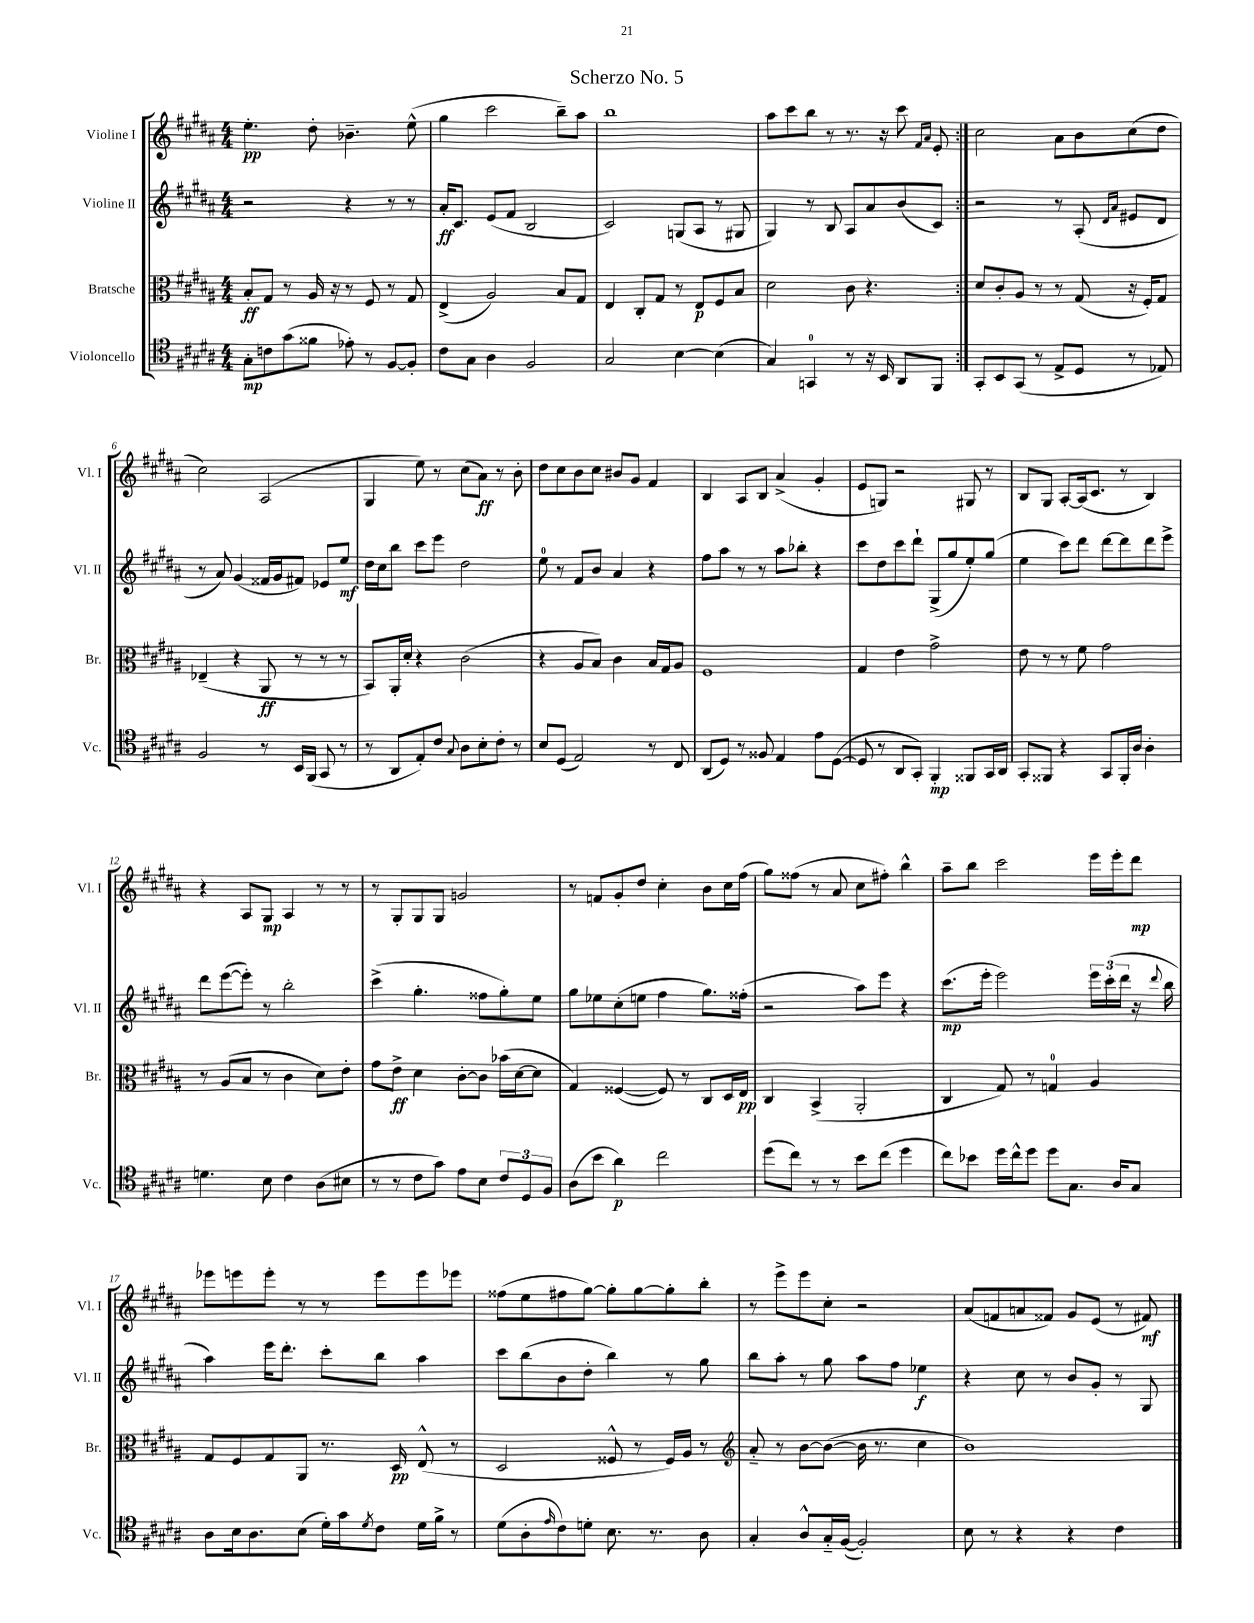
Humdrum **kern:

**kern	**kern	**kern	**kern
*staff4	*staff3	*staff2	*staff1
*clefC4	*clefC3	*clefG2	*clefG2
*k[f#c#g#d#a#]	*k[f#c#g#d#a#]	*k[f#c#g#d#a#]	*k[f#c#g#d#a#]
*M4/4	*M4/4	*M4/4	*M4/4
8G#'	8B'	2r	4.ee'
8c	8G#	.	.
(8g#	8r	.	.
8f##	16A#	.	8dd#'
.	16r	.	.
8e-')	8r	4r	4.b-~
8r	8F#	.	.
[8F#	8r	8r	.
8F#']	8G#	8r	(8ee^^
=	=	=	=
8c#	(4E^	16a#'	4gg#
.	.	8.c#	.
8G#	.	.	.
4A#	2A#)	(8e	2ccc#
.	.	8f#	.
2F#	.	2B	.
.	8B	.	8bb~)
.	8G#	.	8aa#
=	=	=	=
2G#	4E	2c#)	1bb
.	8C#'	.	.
.	8G#	.	.
[4B	8r	(8G	.
.	8E	8A#	.
(4B]	8F#	8r	.
.	8B	8G#	.
=	=	=	=
4G#)	2d#	4G#)	8aa#
.	.	.	8ccc#
4GG	.	8r	8bb
.	.	8B	8r
8r	8c#	8A#	8.r
16r	4.r	8a#	.
16BB	.	.	16r
8AA#	.	(8b	8ccc#
.	.	.	16qqf#
.	.	.	16qqa#
8FF#	.	8c#)	8e'
=:|!	=:|!	=:|!	=:|!
8GG#'	8d#	2r	2cc#
8BB	8c#'	.	.
(8GG#	8A#	.	.
8r	8r	.	.
8E^	8r	8r	8a#
8D#	(8G#	(8A#'	8b
.	.	16qqd#	.
.	.	16qqa#	.
8r	16r	8e#	(8cc#
.	16F#')	.	.
8E-)	8G#	8d#	8dd#
=	=	=	=
2F#	(4E-~	8r	2cc#)
.	.	8a#)	.
.	4r	(4g#	.
8r	8AA#	16f##	(2A#
.	.	16g#	.
16BB	8r	8f#)	.
(16FF#	.	.	.
8GG#	8r	8e-	.
8r	8r	8ee	.
=	=	=	=
8r	8BB)	16dd#	4G#
.	.	16cc#	.
8AA#	16AA#'	8bb	.
.	16d#'	.	.
8E')	4r	8ccc#	8ee)
8c#	.	8eee	8r
8qqG#	.	.	.
8A#	(2c#	2dd#	(8cc#
8B'	.	.	8a#)
8c#'	.	.	8r
8r	.	.	8b'
=	=	=	=
8B	4r	8ee	8dd#
(8D#	.	8r	8cc#
2E)	8A#	8f#	8b
.	8B)	8b	8cc#
.	4c#	4a#	8b#
.	.	.	8g#
8r	16B	4r	4f#
.	16G#	.	.
8C#	8A#	.	.
=	=	=	=
(8AA#	1F#	8ff#	4B
8D#)	.	8aa#	.
8r	.	8r	8A#
8F##	.	8r	8B
4E	.	8aa#	(4a#^
.	.	8bb-'	.
8e	.	4r	4g#'
([8D#	.	.	.
=	=	=	=
8D#]	4G#	8ccc#	8e
8r	.	8dd#	8G)
8AA#	4e	8ccc#	2r
8GG#')	.	8ddd#`	.
4FF#'	2g#^	(8G#^	.
.	.	8gg#	.
8FF##	.	8ee')	8G#
16GG#	.	(8gg#	8r
16AA#	.	.	.
=	=	=	=
8GG#'	8e	4ee	8B
8FF##	8r	.	8G#
4r	8r	8ccc#)	[8A#'
.	8f#	8ddd#	(16A#]
.	.	.	8.c#
8GG#	2g#	[8ddd#	.
16FF##'	.	8ddd#]	8r
16A#	.	.	.
4A#'	.	8ddd#	4B)
.	.	8eee^	.
=	=	=	=
4.d	8r	8ddd#	4r
.	(8A#	([8eee	.
.	8B	8eee'])	8A#
8B	8r	8r	8G#
4c#	4c#	2bb'	4A#
(8A#	8d#)	.	8r
8B#	8e'	.	8r
=	=	=	=
8r	8g#	(4ccc#^	8r
8r	8e^	.	8G#'
8c#	4d#	4.gg#'	8G#
8g#)	.	.	8G#
8e	[8c#'	.	2g
8B	8c#]	8ff##	.
12c#	(16b-	8gg#')	.
.	[16d#	.	.
12D#	.	.	.
.	8d#]	8ee	.
12F#	.	.	.
=	=	=	=
(8A#	4G#)	8gg#	8r
8b	.	8ee-	8f
4a#)	([4F##	(8cc#'	8g#'
.	.	8ee	8dd#
2cc#	8F##])	4ff#	4cc#'
.	8r	.	.
.	8C#	8.gg#)	8b
.	16D#	.	16cc#
.	16E	(16ff##'	(16ff#
=	=	=	=
(8dd#	4C#	2r	8gg#)
8cc#)	.	.	(8ff##
8r	(4BB^	.	8r
8r	.	.	8a#
8b	2AA#'	8aa#)	8cc#
(8cc#	.	8eee	8ff#')
4dd#	.	4r	4bb^^
=	=	=	=
8cc#)	4C#	(8.ccc#	8aa#~
8b-	.	.	8bb
.	.	16eee'	.
16dd#	8G#)	2eee)	2ccc#
16cc#^^	.	.	.
8dd#	8r	.	.
8dd#	4G	.	.
8.G#	.	.	.
.	4A#	24eee	16eee
.	.	(24ccc#'	.
16A#	.	.	16eee'
.	.	24ddd#	.
8G#	.	16r	8ddd#
.	.	8qqddd#	.
.	.	16bb	.
=	=	=	=
8A#	8G#	4aa#)	8eee-
16B	8F#	.	8eee
8.A#	.	.	.
.	8G#	16eee	8eee'
.	.	8.ddd#'	.
(8B	8AA#	.	8r
16d#')	8.r	8ccc#'	8r
16g#	.	.	.
8qd#	.	.	.
8c#	.	8bb	8eee
.	16D#	.	.
16d#	(8E^^	4aa#	8eee
16f#^	.	.	.
8r	8r	.	8eee-
=	=	=	=
(8d#	2D#	8ccc#	(8ff##
8A#'	.	(8bb	8ee
16qqe	.	.	.
8c#)	.	8b	8ff#
8d'	.	8dd#'	[8gg#)
8.B	8F##^^	4bb)	8gg#']
.	8r	.	[8gg#
8.r	.	.	.
.	16F##)	8r	8gg#']
.	16A#	.	.
8A#	8r	8gg#	8bb'
=	=	=	=
*	*clefG2	*	*
4G#'	8a#'~	8bb	8r
.	8r	8aa#'	8eee^
8A#^^	[8b	8r	8eee
16G#'~	(8b_	8gg#	8cc#'
([16F#	.	.	.
2F#'])	16b]	8aa#	2r
.	8.r	.	.
.	.	8ff#	.
.	4cc#	4ee-	.
=	=	=	=
8B	1b)	4r	(8a#
8r	.	.	8f
4r	.	8cc#	8a
.	.	8r	8f##)
4r	.	8b	8g#
.	.	8g#'	(8e
4c#	.	8r	8r
.	.	8G#	8f#)
==	==	==	==
*-	*-	*-	*-
